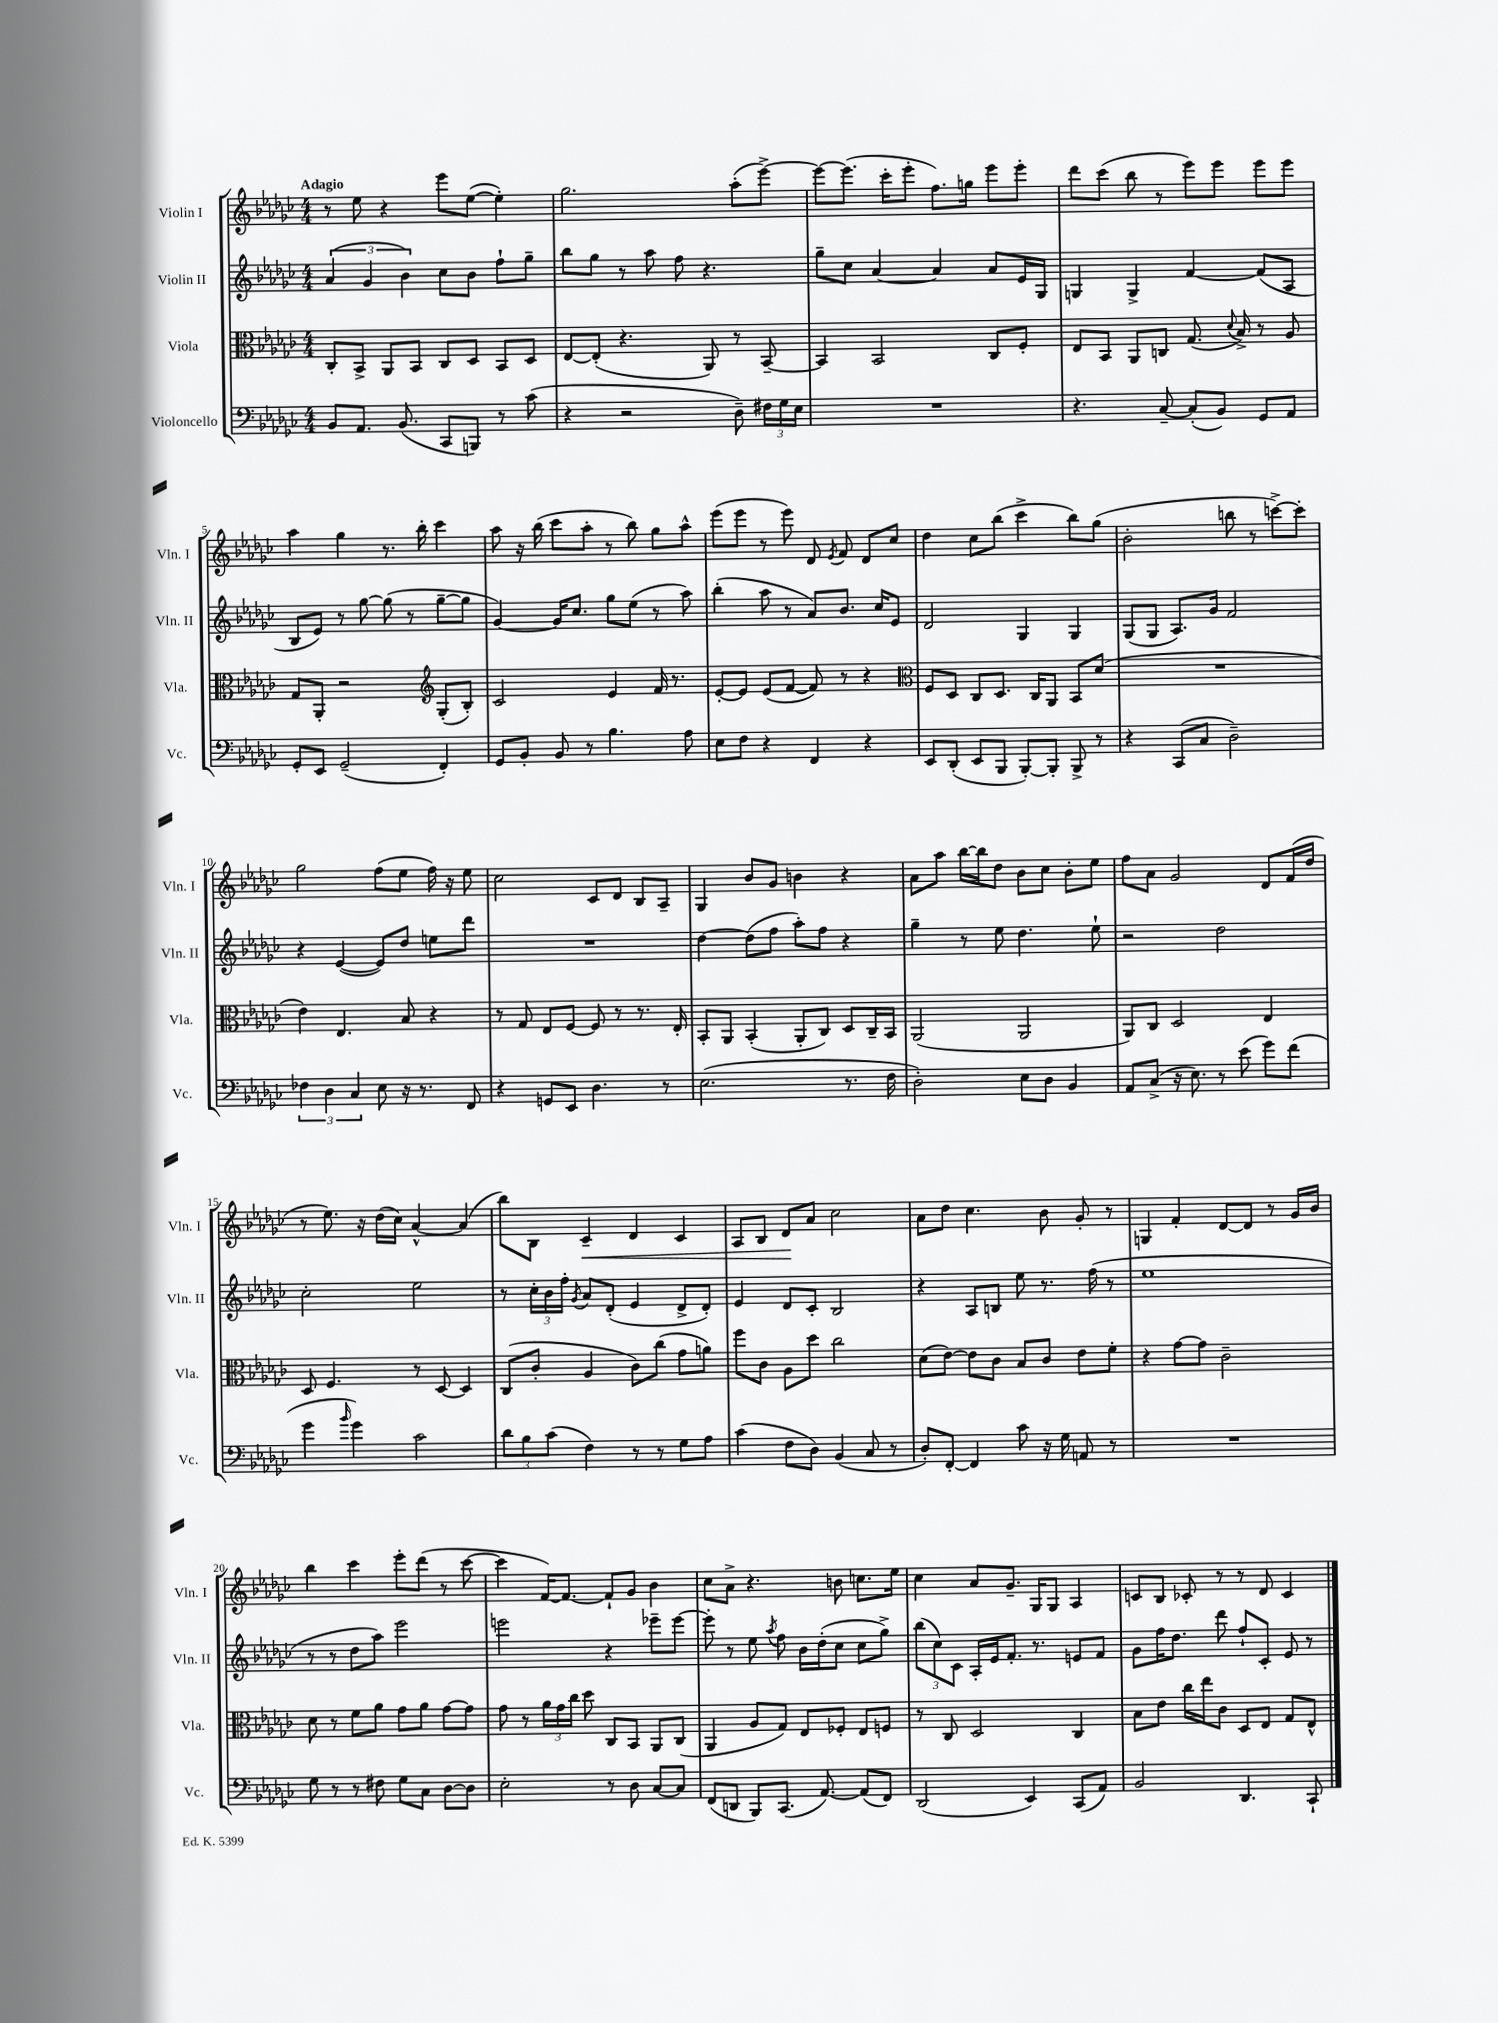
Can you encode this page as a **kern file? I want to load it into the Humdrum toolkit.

**kern	**kern	**kern	**kern	**dynam
*part4	*part3	*part2	*part1	*part1
*staff4	*staff3	*staff2	*staff1	*staff1
*I"Violoncello	*I"Viola	*I"Violin II	*I"Violin I	*
*I'Vc.	*I'Vla.	*I'Vln. II	*I'Vln. I	*
*clefF4	*clefC3	*clefG2	*clefG2	*
*k[b-e-a-d-g-c-]	*k[b-e-a-d-g-c-]	*k[b-e-a-d-g-c-]	*k[b-e-a-d-g-c-]	*
*M4/4	*M4/4	*M4/4	*M4/4	*
=1	=1	=1	=1	=1
!	!	!	!LO:TX:a:B:t=Adagio	!
8BB-/L	8C-'/L	(6a-/	8r	.
8.AA-/J	8BB-^/J	.	8ee-\	.
.	.	6g-/	.	.
.	8AA-/L	.	4r	.
(8.BB-/	.	.	.	.
.	.	6b-\)	.	.
.	8BB-/J	.	.	.
8CC-/L	8C-/L	8cc-\L	8eee-\L	.
8BBBn/J)	8D-/J	8b-\J	([8ee-\J	.
8r	8BB-/L	8ff`\L	4ee-'\])	.
(8c-\	8D-/J	8gg-~\J	.	.
=2	=2	=2	=2	=2
4r	[8E-/L	8bb-\L	2.gg-\	.
.	(8E-'/J]	8gg-\J	.	.
2r	4.r	8r	.	.
.	.	8aa-\	.	.
.	.	8ff\	.	.
.	8AA-/)	4.r	.	.
8D-~\)	8r	.	(8aa-'\L	.
24F#X\LL	[8BB-~/	.	[8eee-^\J)	.
24G-\	.	.	.	.
24E-\JJ	.	.	.	.
=3	=3	=3	=3	=3
1r	4BB-/]	8gg-~\L	8eee-\L_	.
.	.	8cc-\J	(8.eee-\J]	.
.	2BB-/	[4a-/	.	.
.	.	.	16ccc-'\KL	.
.	.	.	8eee-'\J	.
.	.	4a-/]	8.ff\L)	.
.	.	.	16ggn\Jk	.
.	8C-/L	8a-/L	8eee-\L	.
.	8F'/J	16e-/L	8eee-'\J	.
.	.	16G-/JJ	.	.
=4	=4	=4	=4	=4
4.r	8E-/L	4Gn/	8ddd-\L	.
.	8BB-/J	.	(8ccc-\J	.
.	8AA-/L	4G^/	8bb-\	.
[8C-~/	8Cn/J	.	8r	.
(8C-'/L]	(8.G-/	[4f/	8eee-\L)	.
8BB-/J)	.	.	8eee-\J	.
.	8qqd-/	.	.	.
.	16B-^/)	.	.	.
8GG-/L	8r	(8f/L]	8eee-\L	.
8AA-/J	8A-/	8A-/J	8eee-\J	.
!!LO:LB:g=z
=5	=5	=5	=5	=5
8GG-'/L	8G-/L	8B-/L	4aa-\	.
8EE-/J	8AA-'/J	8e-/J)	.	.
(2GG-~/	2r	8r	4gg-\	.
.	.	[8gg-\	.	.
.	.	(8gg-\]	8.r	.
.	.	8r	.	.
.	.	.	16bb-'\	.
*	*clefG2	*	*	*
4FF'/)	(8G-'/L	[8gg-~\L	4ccc-\	.
.	8B-'/J)	8gg-\J]	.	.
=6	=6	=6	=6	=6
8GG-/L	2c-/	[4g-/)	8aa-\	.
8BB-'/J	.	.	16r	.
.	.	.	(16bb-\	.
8BB-/	.	16g-/KL]	8ccc-\L	.
.	.	8.cc-/J	.	.
8r	.	.	8aa-'\J	.
4.B-\	4e-/	8gg-\L	8r	.
.	.	(8ee-\J	8bb-\)	.
.	16f/	8r	8gg-\L	.
.	8.r	.	.	.
8A-\	.	8aa-\)	8aa-^^\J	.
=7	=7	=7	=7	=7
8E-\L	[8e-'/L	(4bb-'\	(8eee-\L	.
8F\J	8e-/J]	.	8eee-\J	.
4r	(8e-/L	8aa-\	8r	.
.	[8f/J	8r	8eee-\)	.
4FF/	8f/])	8a-/L)	8d-/	.
.	.	.	8qe-/	.
.	8r	8.b-/J	8f/	.
4r	4r	.	8d-/L	.
.	.	16cc-/KL	.	.
.	.	8e-/J	8cc-/J	.
=8	=8	=8	=8	=8
*	*clefC3	*	*	*
8EE-/L	8F/L	2d-/	4dd-\	.
(8DD-'/J	8D-/J	.	.	.
8EE-/L	8C-/L	.	8cc-\L	.
8BBB-/J	8.D-/J	.	(8bb-\J	.
[8BBB-'/L)	.	4G-/	4ccc-^\	.
.	16C-/KL	.	.	.
8BBB-'/J]	8AA-/J	.	.	.
8BBB-^/	8BB-/L	4G-/	8bb-\L)	.
8r	(8d-/J	.	(8gg-\J	.
=9	=9	=9	=9	=9
4r	1r	(8G-/L	2b-'\	.
.	.	8G-/J	.	.
(8CC-/L	.	8.A-/L)	.	.
8C-/J	.	.	.	.
.	.	16g-/Jk	.	.
2D-~\)	.	2f/	8bbn\	.
.	.	.	8r	.
.	.	.	[8cccn^\L)	.
.	.	.	8ccc'\J]	.
!!LO:LB:g=z
=10	=10	=10	=10	=10
6F-X\	4e-\)	4r	2gg-\	.
6D-\	.	.	.	.
.	4.E-/	([4e-/	.	.
6C-/	.	.	.	.
8E-\	.	8e-/L])	(8ff\L	.
16r	8B-/	8dd-/J	8ee-\J	.
8.r	.	.	.	.
.	4r	8een\L	16ff\)	.
.	.	.	16r	.
8FF/	.	8ddd-\J	8ee-\	.
=11	=11	=11	=11	=11
4r	8r	1r	2cc-\	.
.	8G-/	.	.	.
8GGn/L	8E-/L	.	.	.
8EE-/J	[8F/J	.	.	.
4.D-\	8F/]	.	8c-/L	.
.	8r	.	8d-/J	.
.	8.r	.	8B-/L	.
8r	.	.	8A-~/J	.
.	16E-'/	.	.	.
=12	=12	=12	=12	=12
(2.E-\	8BB-'/L	[4dd-\	4G-/	.
.	8AA-/J	.	.	.
.	(4BB-'/	(8dd-\L]	8b-/L	.
.	.	8ff\J	8g-/J	.
.	8AA-'/L	8aa-'\L)	4bn\	.
.	8C-/J)	8ff\J	.	.
8.r	8D-/L	4r	4r	.
.	16C-~/L	.	.	.
16F\	16BB-/JJ	.	.	.
=13	=13	=13	=13	=13
2D-'\)	(2AA-/	4gg-~\	8a-\L	.
.	.	.	8aa-\J	.
.	.	8r	[16bb-\LL	.
.	.	.	16bb-\J]	.
.	.	8ee-\	8dd-\J	.
8E-\L	2AA-/	4.dd-\	8b-\L	.
8D-\J	.	.	8cc-\J	.
4BB-/	.	.	8b-'\L	.
.	.	8ee-`\	8ee-\J	.
=14	=14	=14	=14	=14
8AA-/L	8AA-/L)	2r	8ff\L	.
(8C-^/J	8C-/J	.	8a-\J	.
16r	2D-/	.	2g-/	.
8.E-\)	.	.	.	.
8r	.	2dd-\	.	.
(8e-\	.	.	.	.
8g-\L)	4E-/	.	8d-/L	.
(8f\J	.	.	(16f/L	.
.	.	.	16dd-/JJ	.
!!LO:LB:g=z
=15	=15	=15	=15	=15
4g-\	8D-/	2cc-'\	8r	.
.	4.F/	.	8.ee-\)	.
16qqb-/	.	.	.	.
4g-\)	.	.	.	.
.	.	.	16r	.
.	.	.	(16dd-\LL	.
.	.	.	16cc-\JJ)	.
2c-\	8r	2ee-\	[4a-^^/	.
.	[8D-/	.	.	.
.	4D-/]	.	(4a-/]	.
=16	=16	=16	=16	=16
12d-\L	(8C-/L	8r	8bb-\L)	.
12B-\	.	.	.	.
.	8c-'/J	24cc-'\LL	8B-\J	.
(12c-\J	.	24b-\	.	.
.	.	24ff'\JJ	.	.
.	.	8qg-/	.	.
!	!	!	!	!LO:HP:b
4F\)	4A-/	8a-/L	4c-~/	<
.	.	(8d-'/J	.	.
8r	8c-\L)	4e-/	4d-/	.
8r	(8cc-\J	.	.	.
8G-\L	8g-\L	8d-^/L	4c-/	.
8A-\J	8an\J)	8d-'/J)	.	.
=17	=17	=17	=17	=17
(4c-\	8ff\L	4e-/	8A-/L	.
.	8c-\J	.	8B-/J	.
8F\L	8A-\L	8d-/L	8d-/L	.
8D-\J)	8dd-\J	8c-'/J	8a-/J	[
(4BB-/	2cc-\	2B-/	2cc-\	.
8C-/	.	.	.	.
8r	.	.	.	.
=18	=18	=18	=18	=18
8D-'/L)	(8d-\L	4r	8a-\L	.
[8FF'/J	[8e-\J)	.	8dd-\J	.
4FF/]	8e-\L]	8A-/L	4.cc-\	.
.	8c-\J	8Bn/J	.	.
8c-\	8B-/L	8ee-\	.	.
16r	8c-/J	8.r	8b-\	.
16G-\	.	.	.	.
8AAn/	8e-\L	.	8g-'/	.
.	.	(16ff\	.	.
8r	8f'\J	8r	8r	.
=19	=19	=19	=19	=19
1r	4r	1ee-	4Gn/	.
.	[8g-\L	.	4f'/	.
.	8g-\J]	.	.	.
.	2c-~\	.	[8d-/L	.
.	.	.	8d-/J]	.
.	.	.	8r	.
.	.	.	16g-/LL	.
.	.	.	16b-/JJ	.
!!LO:LB:g=z
=20	=20	=20	=20	=20
8G-\	8d-\	8r	4bb-\	.
8r	8r	8r	.	.
8r	8f\L	8dd-\L	4ccc-\	.
8F#X\	8a-\J	8aa-\J)	.	.
8G-\L	8g-\L	2eee-\	8eee-'\L	.
8C-\J	8a-\J	.	(8ddd-\J	.
[8D-\L	[8g-\L	.	8r	.
8D-\J]	8g-\J]	.	[8ccc-\	.
=21	=21	=21	=21	=21
2E-'\	8g-\	2eeen\	4ccc-\]	.
.	8r	.	.	.
.	24a-\LL	.	[16f/KL)	.
.	24g-\	.	.	.
.	.	.	8.f/J_	.
.	24cc-\JJ	.	.	.
.	8dd-\	.	.	.
8r	8C-/L	4r	8f`/L]	.
8D-\	8BB-/J	.	8g-/J	.
[8C-/L	8AA-/L	8eee-X~\L	4b-\	.
8C-/J]	(8C-/J	[8eee-\J	.	.
=22	=22	=22	=22	=22
(8FF/L	4AA-/	8eee-'\]	8cc-\L	.
8DDn/J	.	8r	8a-^\J	.
8BBB-/L)	8A-/L	8ee-\	4.r	.
.	.	8qaa-/	.	.
(8.CC-/J	8G-/J)	8ff\	.	.
.	8E-/L	16b-\LL	.	.
[8.AA-/)	.	(16dd-'\J	.	.
.	8F-X'/J	8cc-\J	8bn\	.
(8AA-/L]	8E-/L	8cc-\L	8.ccn\L	.
8FF/J)	8Fn/J	8gg-^\J)	.	.
.	.	.	16ee-\Jk	.
=23	=23	=23	=23	=23
(2DD-/	8r	(12bb-\L	4cc-\	.
.	.	12cc-\)	.	.
.	8C-/	.	.	.
.	.	12c-\J	.	.
.	2D-/	16A-'/LL	8a-/L	.
.	.	16e-/J	.	.
.	.	8.f'/J	8.g-~/J	.
4EE-/)	.	.	.	.
.	.	8.r	16G-/KL	.
.	.	.	8G-/J	.
(8CC-/L	4C-/	8en/L	4A-/	.
8AA-/J)	.	8f/J	.	.
=24	=24	=24	=24	=24
2BB-/	8B-\L	8g-\L	8cn/L	.
.	8e-\J	16ff\K	8B-/J	.
.	.	8.dd-\J	.	.
.	16cc-\LL	.	8c-X'/	.
.	16ee-\J	.	.	.
.	8c-\J	8ddd-\	8r	.
4.DD-/	8D-/L	8ff`/L	8r	.
.	8E-/J	8c-'/J	8d-/	.
.	8G-/L	8e-/	4c-/	.
8CC-`/	8E-^^/J	8r	.	.
==	==	==	==	==
*-	*-	*-	*-	*-
